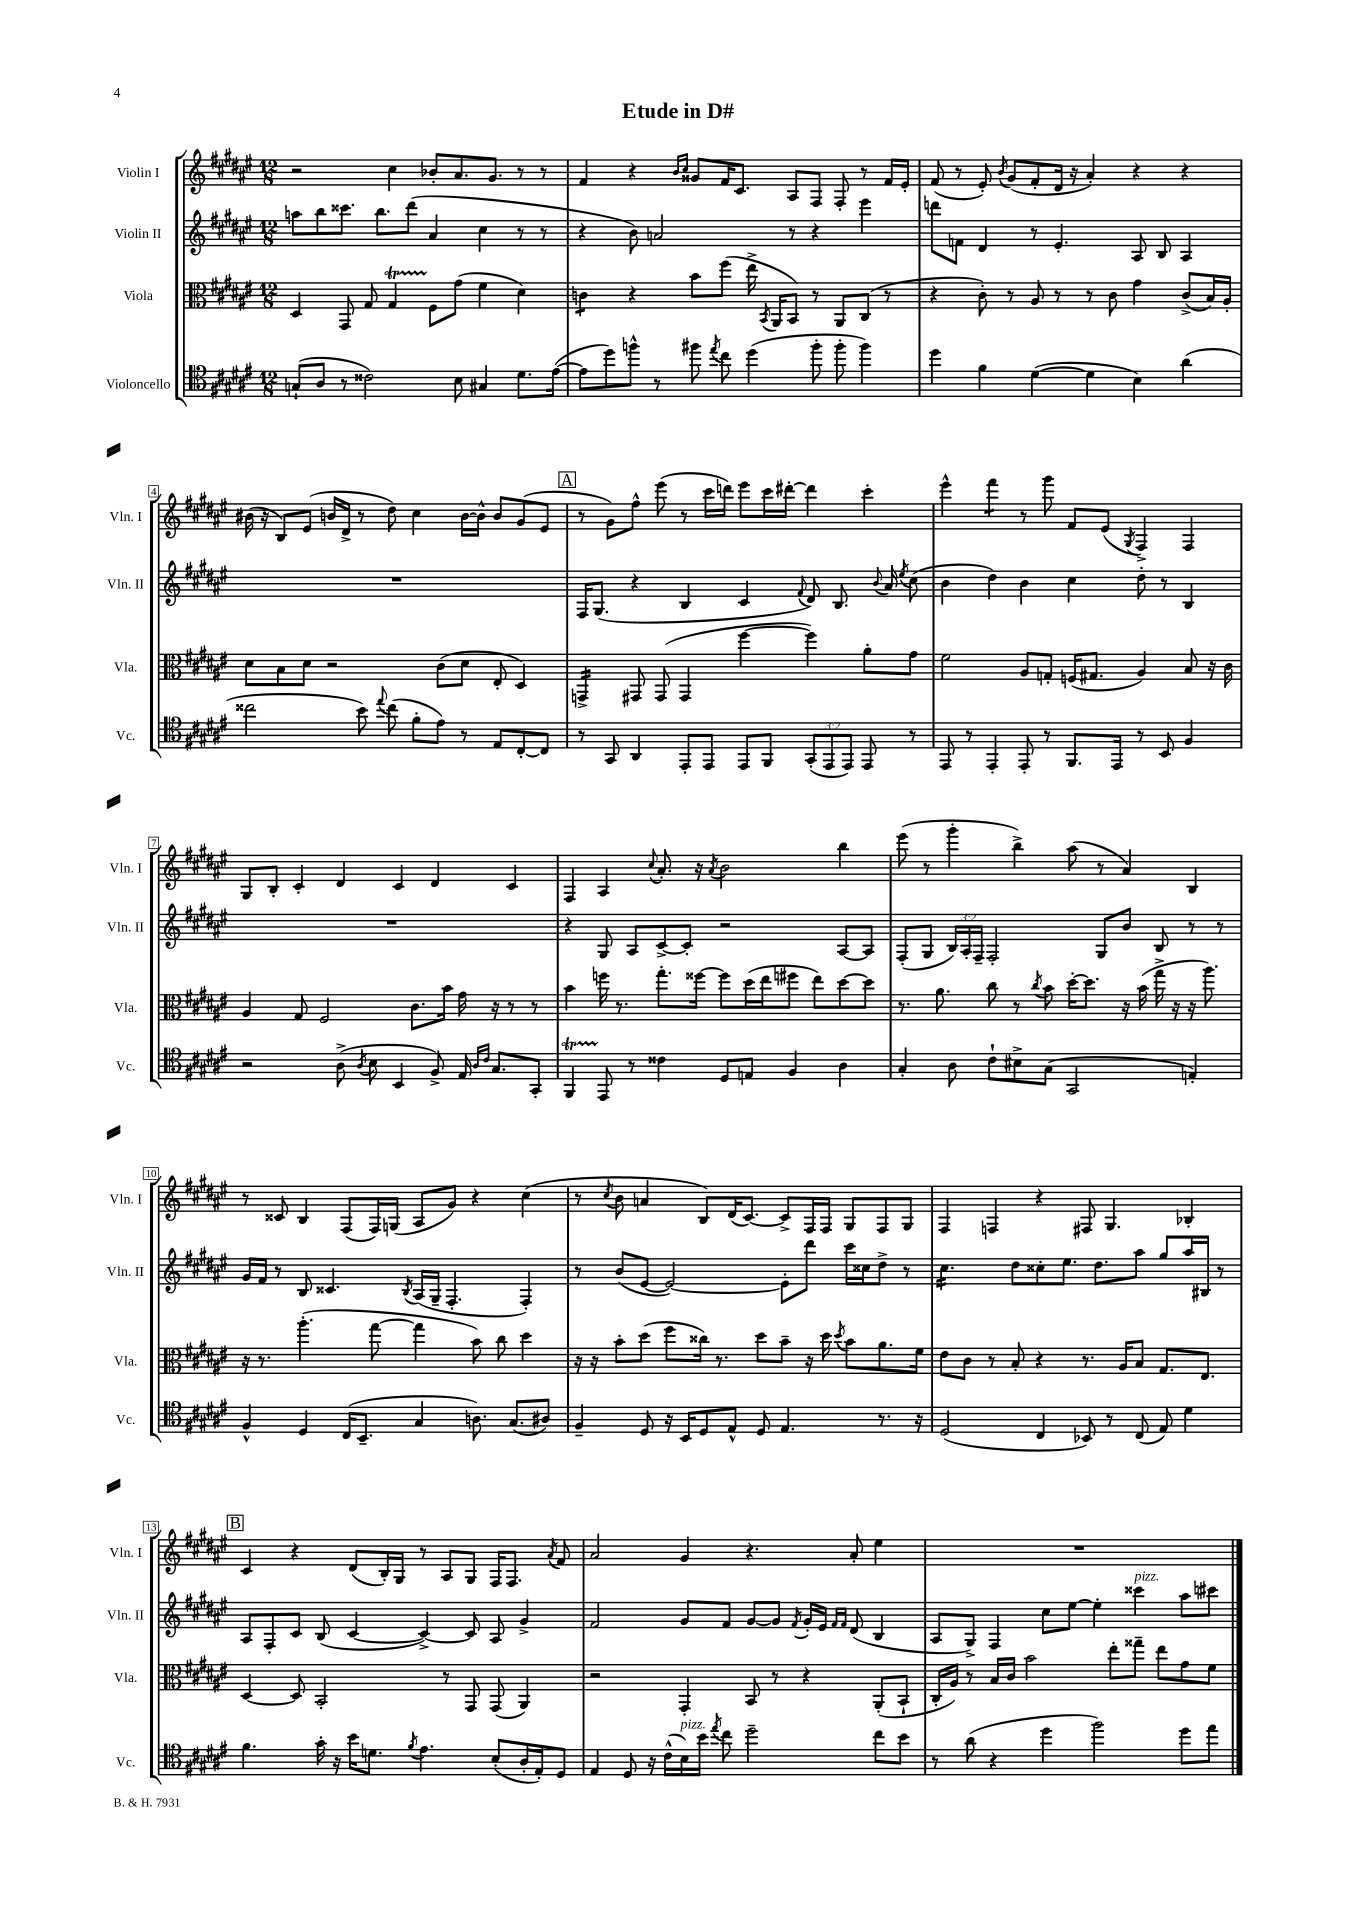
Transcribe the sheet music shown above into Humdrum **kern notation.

**kern	**kern	**kern	**kern
*staff4	*staff3	*staff2	*staff1
*clefC4	*clefC3	*clefG2	*clefG2
*k[f#c#g#d#a#e#]	*k[f#c#g#d#a#e#]	*k[f#c#g#d#a#e#]	*k[f#c#g#d#a#e#]
*M12/8	*M12/8	*M12/8	*M12/8
(8G`	4D#	8aa	2r
8A#	.	8bb	.
8r	8GG#	8.ccc##	.
2c##)	8G#	.	.
.	.	8.bb	.
.	4G#	.	4cc#
.	.	(8ddd#	.
.	8F#	4a#	8b-'
8B	(8g#	.	8.a#
4G#	4f#	4cc#	.
.	.	.	8.g#
8.d#	4d#)	8r	8r
.	.	8r	8r
([16e#	.	.	.
=	=	=	=
8e#]	4c	4r	4f#
8dd#)	.	.	.
8ff^^	4r	8b)	4r
8r	.	2a	.
.	.	.	16qqb
.	.	.	16qqcc#
8ff#	8b	.	8g##
8qee#	.	.	.
8cc#	(8ff#	.	16f#
.	.	.	8.c#
(4dd#	16ee#^	.	.
.	8qBB	.	.
.	16AA#	.	.
.	8BB)	8r	8A#
8ff#'	8r	4r	8F#
8ff#'	8AA#	.	8F#'
4ff#)	(8C#	4eee#	8r
.	8r	.	16f#
.	.	.	16e#'
=	=	=	=
4dd#	4r	8ddd	(8f#
.	.	8f	8r
4f#	8c#')	4d#	8e#')
.	.	.	8qb
.	8r	.	(8g#
([4d#	8A#	8r	8f#'
.	8r	4.e#'	16d#
.	.	.	16r
4d#]	8r	.	4a#')
.	8c#	.	.
4B)	4g#	8A#	4r
.	.	8B	.
(4a#	(8c#^	4A#	4r
.	16B)	.	.
.	16A#'	.	.
=	=	=	=
2cc##	8d#	1.r	(16b#
.	.	.	16r
.	8B	.	8B)
.	8d#	.	(8e#
.	2r	.	16b
.	.	.	16d#^
8b)	.	.	8r
8qqee#	.	.	.
(8cc##	.	.	8dd#)
8f#'	.	.	4cc#
8e#)	(8c#	.	.
8r	8d#	.	[16b
.	.	.	16b^^]
8E#	8E#'	.	8b
[8C#'	4D#)	.	(8g#
8C#]	.	.	8e#
=	=	=	=
8r	4GG^	16F#	8r
.	.	(8.G#	.
8GG#	.	.	8g#)
4AA#	8GG#	4r	8ff#^^
.	(8GG#	.	(8eee#
8EE#'	4GG#	4B	8r
8EE#	.	.	16ccc#
.	.	.	16ddd)
8EE#	[4ff#	4c#	8eee#
8FF#	.	.	16ccc#
.	.	.	[16ddd#'
.	.	8qqf#	.
(12GG#'	4ff#])	8d#)	4ddd#]
12EE#	.	.	.
.	.	8.B	.
12EE#)	.	.	.
8EE#	8a#'	.	4ccc#'
.	.	8qqb	.
.	.	16a#	.
.	.	8qee#	.
8r	8g#	(8cc#	.
=	=	=	=
8EE#	2f#	4b	4eee#^^
8r	.	.	.
4EE#'	.	4dd#)	4fff#
8EE#'	8A#	4b	8r
8r	8G'	.	8ggg#
8.FF#	(16F	4cc#	8f#
.	8.G#	.	.
.	.	.	(8e#
16EE#	.	.	.
.	.	.	8qG#
8r	4A#)	8dd#'	4F#^)
8BB	.	8r	.
4F#	8B	4B	4F#
.	16r	.	.
.	16c#	.	.
=	=	=	=
2r	4A#	1.r	8G#
.	.	.	8B'
.	8G#	.	4c#'
.	2F#	.	.
(8A#^	.	.	4d#
8qA#	.	.	.
8B	.	.	.
4BB	.	.	4c#
.	8.c#	.	.
8F#^)	.	.	4d#
.	16b	.	.
16E#	16g#	.	.
16qqA#	.	.	.
16qqc#	.	.	.
8.G#	16r	.	.
.	8r	.	4c#
8GG#'	8r	.	.
=	=	=	=
4FF#	4b	4r	4F#
8EE#	16ff	8G#	4A#
.	8.r	.	.
8r	.	8A#	.
.	.	.	8qqcc#
4c##	8.gg#'	[8c#^	8.a#'
.	.	8c#']	.
.	[16ff##	.	16r
.	.	.	8qa#
8D#	8ff##]	2r	2b
8E	(16dd#	.	.
.	16ee#	.	.
4F#	8ff#	.	.
.	8ee#)	.	.
4A#	[8dd#	[8A#	4bb
.	8dd#]	8A#]	.
=	=	=	=
4G#'	8.r	(8F#'	(8eee#
.	.	8G#	8r
.	8.a#	.	.
8A#	.	24B)	4ggg#'
.	.	24A#'	.
.	.	24F#~	.
8c#`	8cc#	2F#'	.
8B#^	8r	.	4bb^)
.	8qcc#	.	.
(8G#	8b	.	.
2GG#	[16dd#'	.	(8aa#
.	8.dd#]	.	.
.	.	8G#	8r
.	16r	8b	4a#)
.	(16b	.	.
.	16gg#^	8B	.
.	16r	.	.
4E')	16r	8r	4B
.	8.aa#)	.	.
.	.	8r	.
=	=	=	=
4F#^^	16r	16g#	8r
.	8.r	16f#	.
.	.	8r	8c##
4D#	(4.aa#'	8B	4B
.	.	4.c##	.
(16C#	.	.	(8F#
8.BB~	.	.	.
.	[8gg#	.	16F#)
.	.	.	(16G
.	.	8qB	.
4G#	4gg#]	(16A#	8A#
.	.	16G#~	.
.	.	4.F#'	8g#)
8.A)	8b)	.	4r
.	8cc#	.	.
(8.G#	.	.	.
.	4dd#	4F#')	(4cc#
8A#)	.	.	.
=	=	=	=
4F#~	16r	8r	8r
.	16r	.	.
.	.	.	8qcc#
.	8b'	(8b	8b
8D#	(8dd#	[8e#	4a
16r	8ff#	2e#_)	.
16BB	.	.	.
8D#	16cc##)	.	8B)
.	8.r	.	.
8E#^^	.	.	(16d#
.	.	.	[8.c#)
8D#	8dd#	.	.
4.E#	8b~	8e#']	8c#^]
.	16r	8ddd#	16F#
.	16dd#	.	16F#
.	8qdd#	.	.
.	8b	16ccc#	8G#
.	.	16cc##	.
8.r	8.a#	8dd#^	8F#
.	.	8r	8G#
16r	16f#	.	.
=	=	=	=
(2D#	8e#	4.cc#	4F#
.	8c#	.	.
.	8r	.	4F
.	8B'	8dd#	.
4C#	4r	8cc##'	4r
.	.	8.ee#	.
8BB-)	8.r	.	8F#
.	.	8.dd#	.
8r	.	.	4.G#
.	16A#	.	.
(8C#	8B	8aa#	.
8E#)	8.G#	8gg#	.
4d#	.	16aa#	4B-'
.	8.E#	16B#	.
.	.	8r	.
=	=	=	=
4.f#	[4D#	8A#	4c#
.	.	8F#'	.
.	8D#]	8c#	4r
16g#'	2BB'	(8B	.
16r	.	.	.
16b	.	[4c#	(8d#
8.d	.	.	.
.	.	.	16B')
.	.	.	16G#
8qf#	.	.	.
4.e#	.	4c#^_)	8r
.	8r	.	8A#
.	8GG#	8c#]	8G#
(8B'	(8GG#	8A#	16F#
.	.	.	8.F#
16A#'	4AA#)	4g#^	.
16E#')	.	.	.
.	.	.	8qa#
8D#	.	.	8f#
=	=	=	=
4E#	2r	2f#	2a#
8D#	.	.	.
16r	.	.	.
(16c#^^	.	.	.
16B)	4GG#'	8g#	4g#
16b	.	.	.
8qee#	.	.	.
8cc#	.	8f#	.
2dd#~	8BB	[8g#	4.r
.	8r	8g#]	.
.	.	8qf#	.
.	4r	16g#'	.
.	.	16e#	.
.	.	16qqf#	.
.	.	16qqf#	.
.	.	(8d#	8a#'
8cc#	(8AA#'	4B	4ee#
8b	8BB`	.	.
=	=	=	=
8r	16C#'	8A#	1.r
.	16A#)	.	.
(8a#	8r	8G#^)	.
4r	16B	4F#	.
.	16c#	.	.
.	2b	.	.
4dd#	.	8cc#	.
.	.	[8ee#	.
2ff#)	.	4ee#']	.
.	8ee#'	.	.
.	8gg##~	4ccc##	.
.	8ee#	.	.
8dd#	8g#	8aa#	.
8ee#	8f#	8ccc#	.
==	==	==	==
*-	*-	*-	*-
